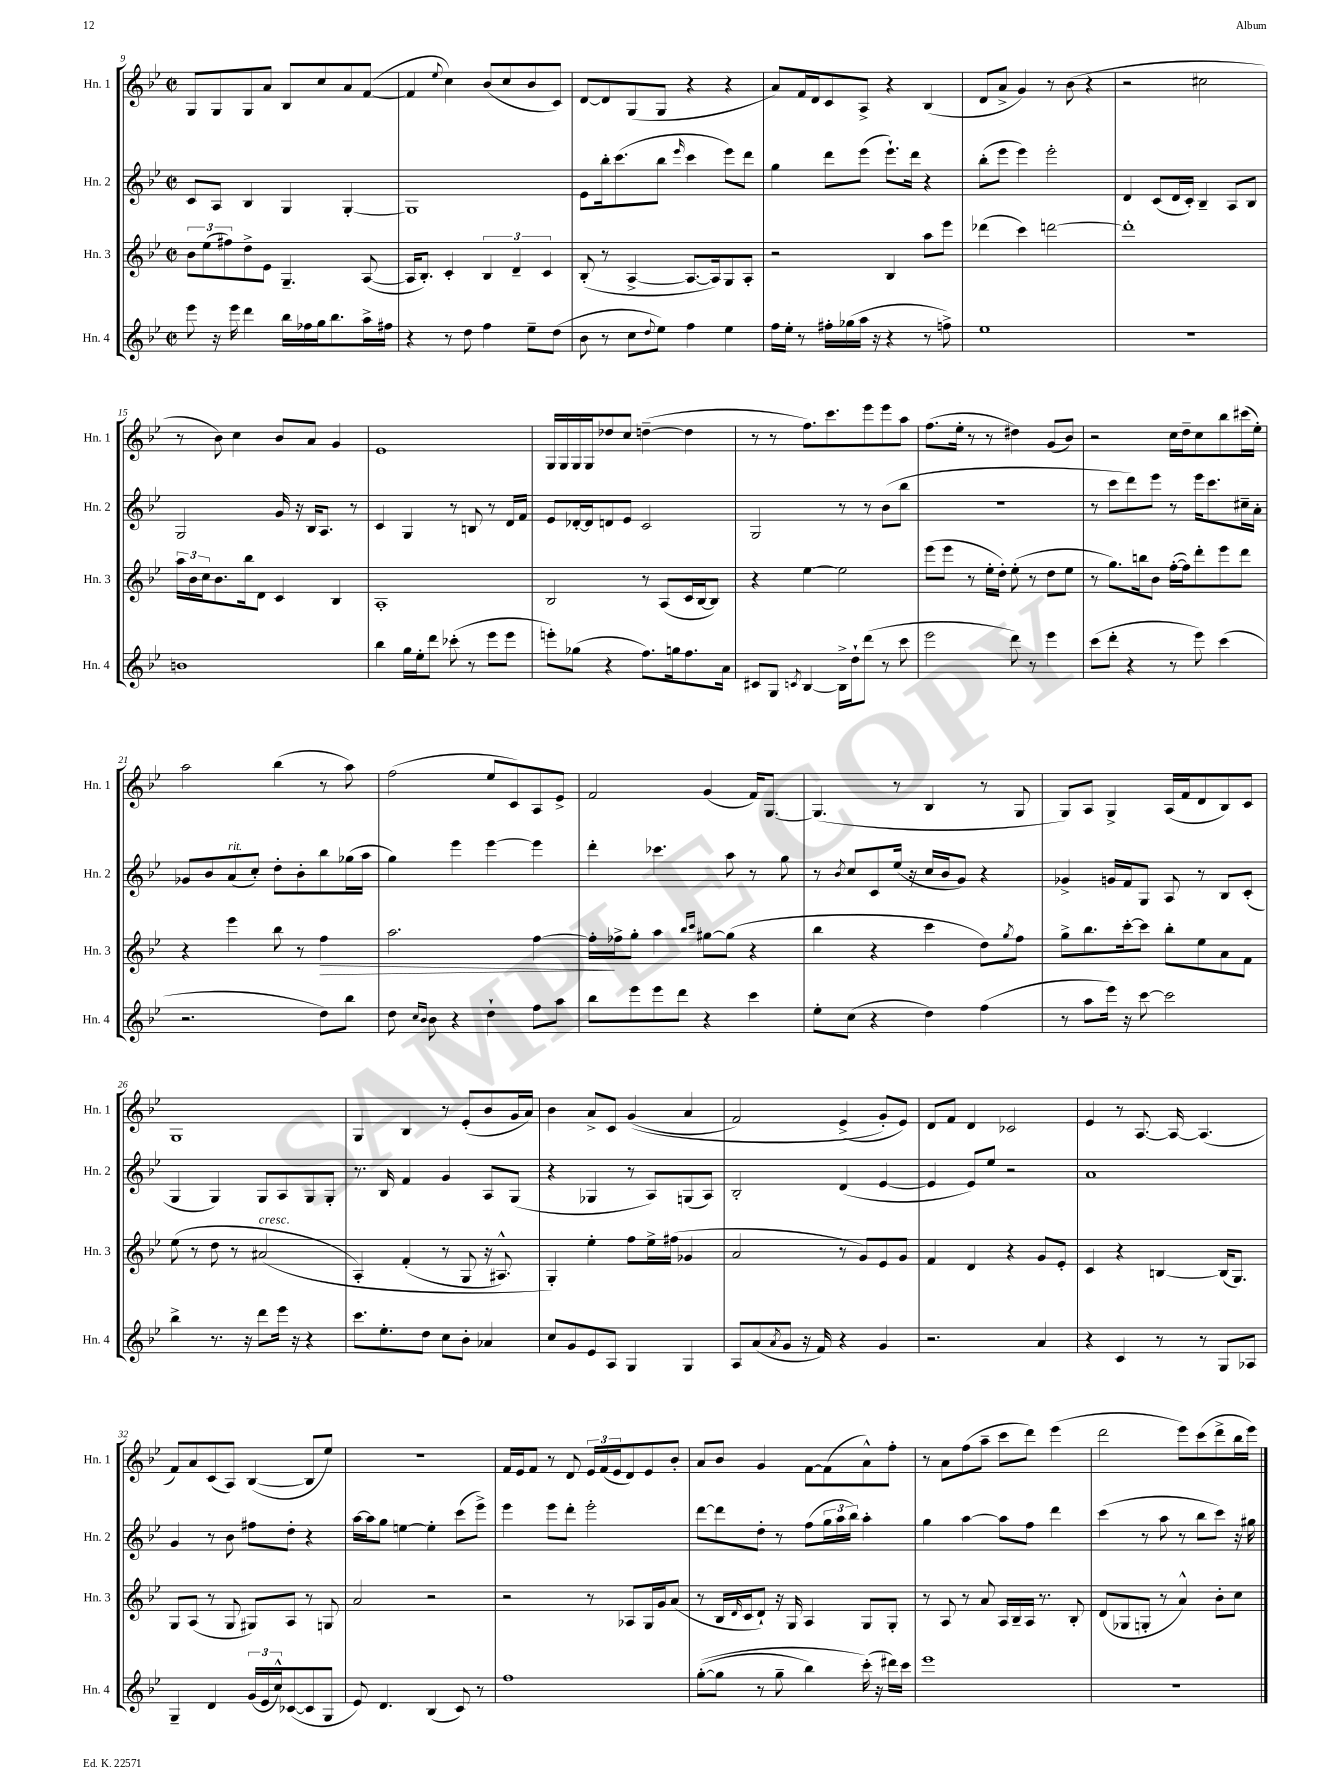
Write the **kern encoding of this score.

**kern	**kern	**dynam	**kern	**kern
*part4	*part3	*part3	*part2	*part1
*staff4	*staff3	*staff3	*staff2	*staff1
*I"Hn. 4	*I"Hn. 3	*	*I"Hn. 2	*I"Hn. 1
*I'Hn. 4	*I'Hn. 3	*	*I'Hn. 2	*I'Hn. 1
*clefG2	*clefG2	*	*clefG2	*clefG2
*k[b-e-]	*k[b-e-]	*	*k[b-e-]	*k[b-e-]
*M2/2	*M2/2	*	*M2/2	*M2/2
*met(c|)	*met(c|)	*	*met(c|)	*met(c|)
=9	=9	=9	=9	=9
8eee-\	12b-\L	.	8c/L	8G/L
.	(12ee-\	.	.	.
16r	.	.	8A/J	8G/
.	12ff#X\)	.	.	.
16eee-\	.	.	.	.
4ddd\	8dd^\	.	4B-/	8G/
.	8e-\J	.	.	8a/J
16bb-\LL	4.G~/	.	4G/	8B-/L
16ff-X\	.	.	.	.
16gg\J	.	.	.	8cc/
8.bb-\	.	.	.	.
.	.	.	[4G'/	8a/
16aa^\L	([8A/	.	.	([8f/J
16ff#X\JJ	.	.	.	.
=10	=10	=10	=10	=10
4r	16A/KL]	.	1G]	4f/]
.	8.B-'/J)	.	.	.
.	.	.	.	8qqee-/
8r	4c'/	.	.	4cc\)
8dd\	.	.	.	.
4ff\	6B-/	.	.	(8b-/L
.	.	.	.	8cc/
.	6d~/	.	.	.
8ee-~\L	.	.	.	8b-/
.	6c/	.	.	.
(8dd\J	.	.	.	8c/J)
=11	=11	=11	=11	=11
8b-\	(8B-'/	.	8e-\L	[8d/L
8r	8r	.	16bb-'\k	8d/]
.	.	.	(8.ccc\	.
8cc\L	[4A^/	.	.	(8G/
8qqdd/	.	.	.	.
8ee-\J)	.	.	8bb-\J	8G/J
.	.	.	16qqeee-/	.
4ff\	8.A/L_	.	4ccc\	4r
.	16A/k])	.	.	.
4ee-\	8G/	.	8eee-\L)	4r
.	8A'/J	.	8ddd\J	.
=12	=12	=12	=12	=12
16ff\LL	2r	.	4gg\	8a/L)
16ee-'\JJ	.	.	.	.
8r	.	.	.	16f/L
.	.	.	.	16d/J
16ff#X'\LL	.	.	8ddd\L	8c/
(16gg-X\	.	.	.	.
16aa\JJ	.	.	(8eee-\J	8A^/J
16r	.	.	.	.
4r	4B-/	.	8.eee-`\L)	4r
.	.	.	16ddd\Jk	.
8r	8aa\L	.	4r	(4B-/
8ffn^\)	8eee-\J	.	.	.
=13	=13	=13	=13	=13
1ee-	(4ddd-X\	.	(8bb-'\L	8d/L
.	.	.	8eee-\J	8a^/J
.	4ccc\)	.	4eee-\)	4g/)
.	[2dddn\	.	2eee-'\	8r
.	.	.	.	(8b-\
.	.	.	.	4r
=14	=14	=14	=14	=14
1r	1ddd']	.	4d/	2r
.	.	.	(8c/L	.
.	.	.	16d/L	.
.	.	.	16c'/JJ)	.
.	.	.	4B-~/	2cc#X\
.	.	.	8A/L	.
.	.	.	8B-/J	.
!!LO:LB:g=z
=15	=15	=15	=15	=15
1bn	24aa\LL	.	2G/	8r
.	24b-\	.	.	.
.	24cc\J	.	.	.
.	8.b-\	.	.	8b-\)
.	.	.	.	4cc\
.	16bb-\k	.	.	.
.	8d\J	.	.	.
.	4c/	.	16g/	8b-/L
.	.	.	16r	.
.	.	.	16B-/KL	8a/J
.	.	.	8.A/J	.
.	4B-/	.	.	4g/
.	.	.	8r	.
=16	=16	=16	=16	=16
4bb-\	1A'	.	4c/	1e-
16gg\LL	.	.	4G/	.
16ee-'\J	.	.	.	.
8ddd\J	.	.	.	.
(8ccc-X'\	.	.	8r	.
8r	.	.	8Bn/	.
8eee-\L	.	.	8r	.
8eee-\J	.	.	16d/LL	.
.	.	.	16f/JJ	.
=17	=17	=17	=17	=17
8eeen'\L)	2B-/	.	8e-/L	16G/LL
.	.	.	.	16G/
(8gg-X\J	.	.	[16d-X'/L	16G/
.	.	.	16d-/J]	16G/J
4r	.	.	8dn/	8dd-X/
.	.	.	8e-/J	8cc/J
8.ff\L)	8r	.	2c/	([4ddn~\
.	(8A/L	.	.	.
16ggn\k	.	.	.	.
8.ff\	16c/L	.	.	4dd\]
.	[16B-/J	.	.	.
.	8B-/J])	.	.	.
16a\Jk	.	.	.	.
=18	=18	=18	=18	=18
8c#X/L	4r	.	2G/	8r
8G/J	.	.	.	8r
8qcn/	.	.	.	.
[4B-/	[4ee-\	.	.	8.ff\L)
.	.	.	.	8.ccc\
16B-^\LL]	2ee-\]	.	8r	.
16dd`\J	.	.	.	.
(8ddd\J	.	.	8r	8eee-\
8r	.	.	(8b-\L	8eee-\
8ccc\	.	.	8bb-\J	8aa\J
=19	=19	=19	=19	=19
2eee-\	(8eee-\L	.	1r	(8.ff\L
.	8eee-\J	.	.	.
.	.	.	.	16ee-'\Jk
.	8r	.	.	8r
.	16ee-'\LL	.	.	8r
.	16dd'\JJ)	.	.	.
8ddd\)	(8ee-'\	.	.	4dd#X\)
8r	8r	.	.	.
4eee-\	8dd\L	.	.	(8g/L
.	8ee-\J	.	.	8b-/J)
=20	=20	=20	=20	=20
(8ccc\L	8r	.	8r	2r
8ddd'\J	8.gg\L)	.	8ccc\L	.
4r	.	.	8ddd\)	.
.	16bbn\k	.	.	.
.	8b-\J	.	8eee-\J	.
8r	([16ff'\LL	.	8r	16cc\LL
.	16ff\J])	.	.	16dd~\J
8eee-\)	8ddd'\	.	16eee-\KL	8cc\
.	.	.	8.ccc\	.
(4ccc\	8eee-\	.	.	8bb-\
.	8ddd\J	.	16cc#X~\L	(16ccc#X\L
.	.	.	16a'\JJ	16ee-'\JJ)
!!LO:LB:g=z
=21	=21	=21	=21	=21
2.r	4r	.	8g-X/L	2aa\
.	.	.	8b-/	.
!	!	!	!LO:TX:a:i:t=rit.	!
.	4eee-\	.	(8a/	.
.	.	.	8cc'/J)	.
.	8bb-\	.	8dd'\L	(4bb-\
.	8r	.	8b-'\	.
!	!	!LO:HP:b	!	!
8dd\L)	4ff\	>	8bb-\	8r
8bb-\J	.	.	(16gg-X\L	8aa\)
.	.	.	16aa\JJ	.
=22	=22	=22	=22	=22
8dd\	2.aa\	.	4gg\)	(2ff\
16qqcc/LL	.	.	.	.
16qqb-/JJ	.	.	.	.
8b-\	.	.	.	.
4r	.	.	4eee-\	.
4dd`\	.	.	[4eee-\	8ee-/L
.	.	.	.	8c/)
8ff\L	[4ff\	.	4eee-\]	8A/
8aa\J	.	.	.	8e-^/J
=23	=23	=23	=23	=23
8bb-\L	16ff'\LL]	.	4ddd'\	2f/
.	16ff-X^\J	]	.	.
8eee-\	8gg'\J	.	.	.
8eee-\	4aa\	.	4.ccc-X\	.
8ddd\J	.	.	.	.
.	16qqbb-/LL	.	.	.
.	16qqccc/JJ	.	.	.
4r	[8gg#X\L	.	.	(4g/
.	(8gg#\J]	.	8aa\	.
4ccc\	4r	.	8r	16f/KL)
.	.	.	.	[8.G/J
.	.	.	8gg\	.
=24	=24	=24	=24	=24
8ee-'\L	4bb-\	.	8r	(4.G/]
.	.	.	8qb-/	.
(8cc\J	.	.	8cc/L	.
4r	4r	.	8c/	.
.	.	.	(16ee-/Jk	8r
.	.	.	16r	.
4dd\)	4ccc\	.	16cc/LL	4B-/
.	.	.	16b-/J	.
.	.	.	8g/J)	.
(4ff\	8dd\L)	.	4r	8r
.	8qgg/	.	.	.
.	8ff\J	.	.	8G/
=25	=25	=25	=25	=25
8r	8gg^\L	.	4g-X^/	8G/L)
8aa\L	8.bb-\	.	.	8A/J
16eee-\Jk)	.	.	16gn/LL	4G^/
16r	[16ccc'\k	.	16f/J	.
[8ccc\	8ccc\J]	.	8G/J	.
2ccc\]	8bb-'\L	.	8A/	(16A/LL
.	.	.	.	16f/J
.	8ee-\	.	8r	8d/
.	8a\	.	8B-/L	8B-/)
.	8f\J	.	(8c'/J	8c/J
!!LO:LB:g=z
=26	=26	=26	=26	=26
4bb-^\	(8ee-\	.	4G/	1G
.	8r	.	.	.
8.r	8dd\	.	4G/)	.
.	8r	.	.	.
16r	.	.	.	.
!	!LO:TX:a:i:t=cresc.	!	!	!
8ddd\L	(2a#X/	.	8G/L	.
16eee-\Jk	.	.	8A/	.
16r	.	.	.	.
4r	.	.	8G/	.
.	.	.	8G'/J	.
=27	=27	=27	=27	=27
8.ccc\L	4A'/)	.	8.r	4G/
8.ee-'\	.	.	16B-/	.
.	(4f'/	.	4f/	4B-/
8dd\J	.	.	.	.
8cc\L	8r	.	4g/	8r
8b-'\J	8G/	.	.	(8e-'/L
4a-X/	16r	.	8A/L	8b-/
.	8.A#X^^/)	.	.	.
.	.	.	(8G/J	16g/L
.	.	.	.	16a/JJ)
=28	=28	=28	=28	=28
8cc/L	4G'/)	.	4r	4b-\
8g/	.	.	.	.
8e-/	4ee-'\	.	4G-X/	8a^/L
8A/J	.	.	.	8c/J
4G/	8ff\L	.	8r	((4g/
.	16ee-^\L	.	8A/L)	.
.	(16ff#X\JJ	.	.	.
4G/	4g-X/	.	(8Gn/	4a/
.	.	.	8A/J)	.
=29	=29	=29	=29	=29
8A/L	2a/	.	2B-'/	2f/)
(8a/	.	.	.	.
8qa/	.	.	.	.
8g/J	.	.	.	.
16r	.	.	.	.
16f/)	.	.	.	.
4r	8r	.	(4d/	(4e-^/
.	8g/L)	.	.	.
4g/	8e-/	.	[4e-/	8g'/L)
.	8g/J	.	.	8e-/J)
=30	=30	=30	=30	=30
2.r	4f/	.	4e-/]	8d/L
.	.	.	.	8f/J
.	4d/	.	8e-/L)	4d/
.	.	.	8ee-/J	.
.	4r	.	2r	2c-X/
4a/	8g/L	.	.	.
.	8e-'/J	.	.	.
=31	=31	=31	=31	=31
4r	4c/	.	1a	4e-/
4c/	4r	.	.	8r
.	.	.	.	[8.A/
8r	[4Bn/	.	.	.
.	.	.	.	16A/_
8r	.	.	.	(4.A/]
8G/L	(16B/KL]	.	.	.
.	8.G/J)	.	.	.
8A-X/J	.	.	.	.
!!LO:LB:g=z
=32	=32	=32	=32	=32
4G~/	8G/L	.	4g/	8f/L)
.	(8A/J	.	.	8a/
4d/	8r	.	8r	(8c/
.	8G/	.	8b-\	8A/J)
(24g/LL	8G#X/L)	.	8ff#X\L	([4B-/
24e-/	.	.	.	.
24cc^^/J)	.	.	.	.
([8c-X/	8A/J	.	8dd'\J	.
8c-/]	8r	.	4r	8B-/L]
8G/J	8Gn/	.	.	8ee-/J)
=33	=33	=33	=33	=33
8e-/)	2a/	.	[16aa\LL	1r
.	.	.	16aa\J]	.
4.d/	.	.	8gg\J	.
.	.	.	[4een\	.
(4B-/	2r	.	4ee'\]	.
8c/)	.	.	(8ccc\L	.
8r	.	.	8eee-^\J)	.
=34	=34	=34	=34	=34
1ff	2r	.	4eee-\	16f/LL
.	.	.	.	16e-/J
.	.	.	.	8f/J
.	.	.	8eee-\L	8r
.	.	.	8ddd'\J	8d/
.	8r	.	2eee-'\	24e-/LL
.	.	.	.	(24f/
.	.	.	.	24e-/J
.	8A-X/L	.	.	8d/)
.	16G/L	.	.	8e-/
.	16g/J	.	.	.
.	(8a/J	.	.	8b-'/J
=35	=35	=35	=35	=35
(([8gg'\L	8r	.	[8ddd\L	8a/L
8gg\J]	16B-/LL	.	8ddd\]	8b-/J
.	16qqd/	.	.	.
.	16c/J	.	.	.
8r	8d`/J)	.	8dd'\J	4g/
8gg~\	16r	.	8r	.
.	16G/	.	.	.
4bb-\)	4A/	.	(8ff\L	[8f\L
.	.	.	24gg\L	(8f\]
.	.	.	24aa\	.
.	.	.	24bb-\JJ)	.
(16ccc'\)	8G/L	.	4aa'\	8a^^\)
16r	.	.	.	.
16ddd#X\LL)	8G'/J	.	.	8ff'\J
16ccc\JJ	.	.	.	.
=36	=36	=36	=36	=36
1eee-	8r	.	4gg\	8r
.	8A/	.	.	8a\L
.	8r	.	[4aa\	(8ff\
.	8a/	.	.	8aa~\J
.	16A/LL	.	8aa\L]	8ccc\L
.	16B-~/	.	.	.
.	16A/JJ	.	8ff\J	8ddd\J)
.	8.r	.	.	.
.	.	.	4ddd\	(4eee-\
.	8B-'/	.	.	.
=37	=37	=37	=37	=37
1r	(8d/L	.	(4ccc\	2ddd\
.	8G-X/	.	.	.
.	8Gn'/J	.	8r	.
.	8r	.	8aa\	.
.	4a^^/)	.	8r	8eee-\L)
.	.	.	8bb-\L	(8ccc\
.	8b-'\L	.	8ccc\J)	8ddd^\
.	8cc\J	.	16r	16bb-\L
.	.	.	16gg#X\	16eee-\JJ)
==	==	==	==	==
*-	*-	*-	*-	*-
